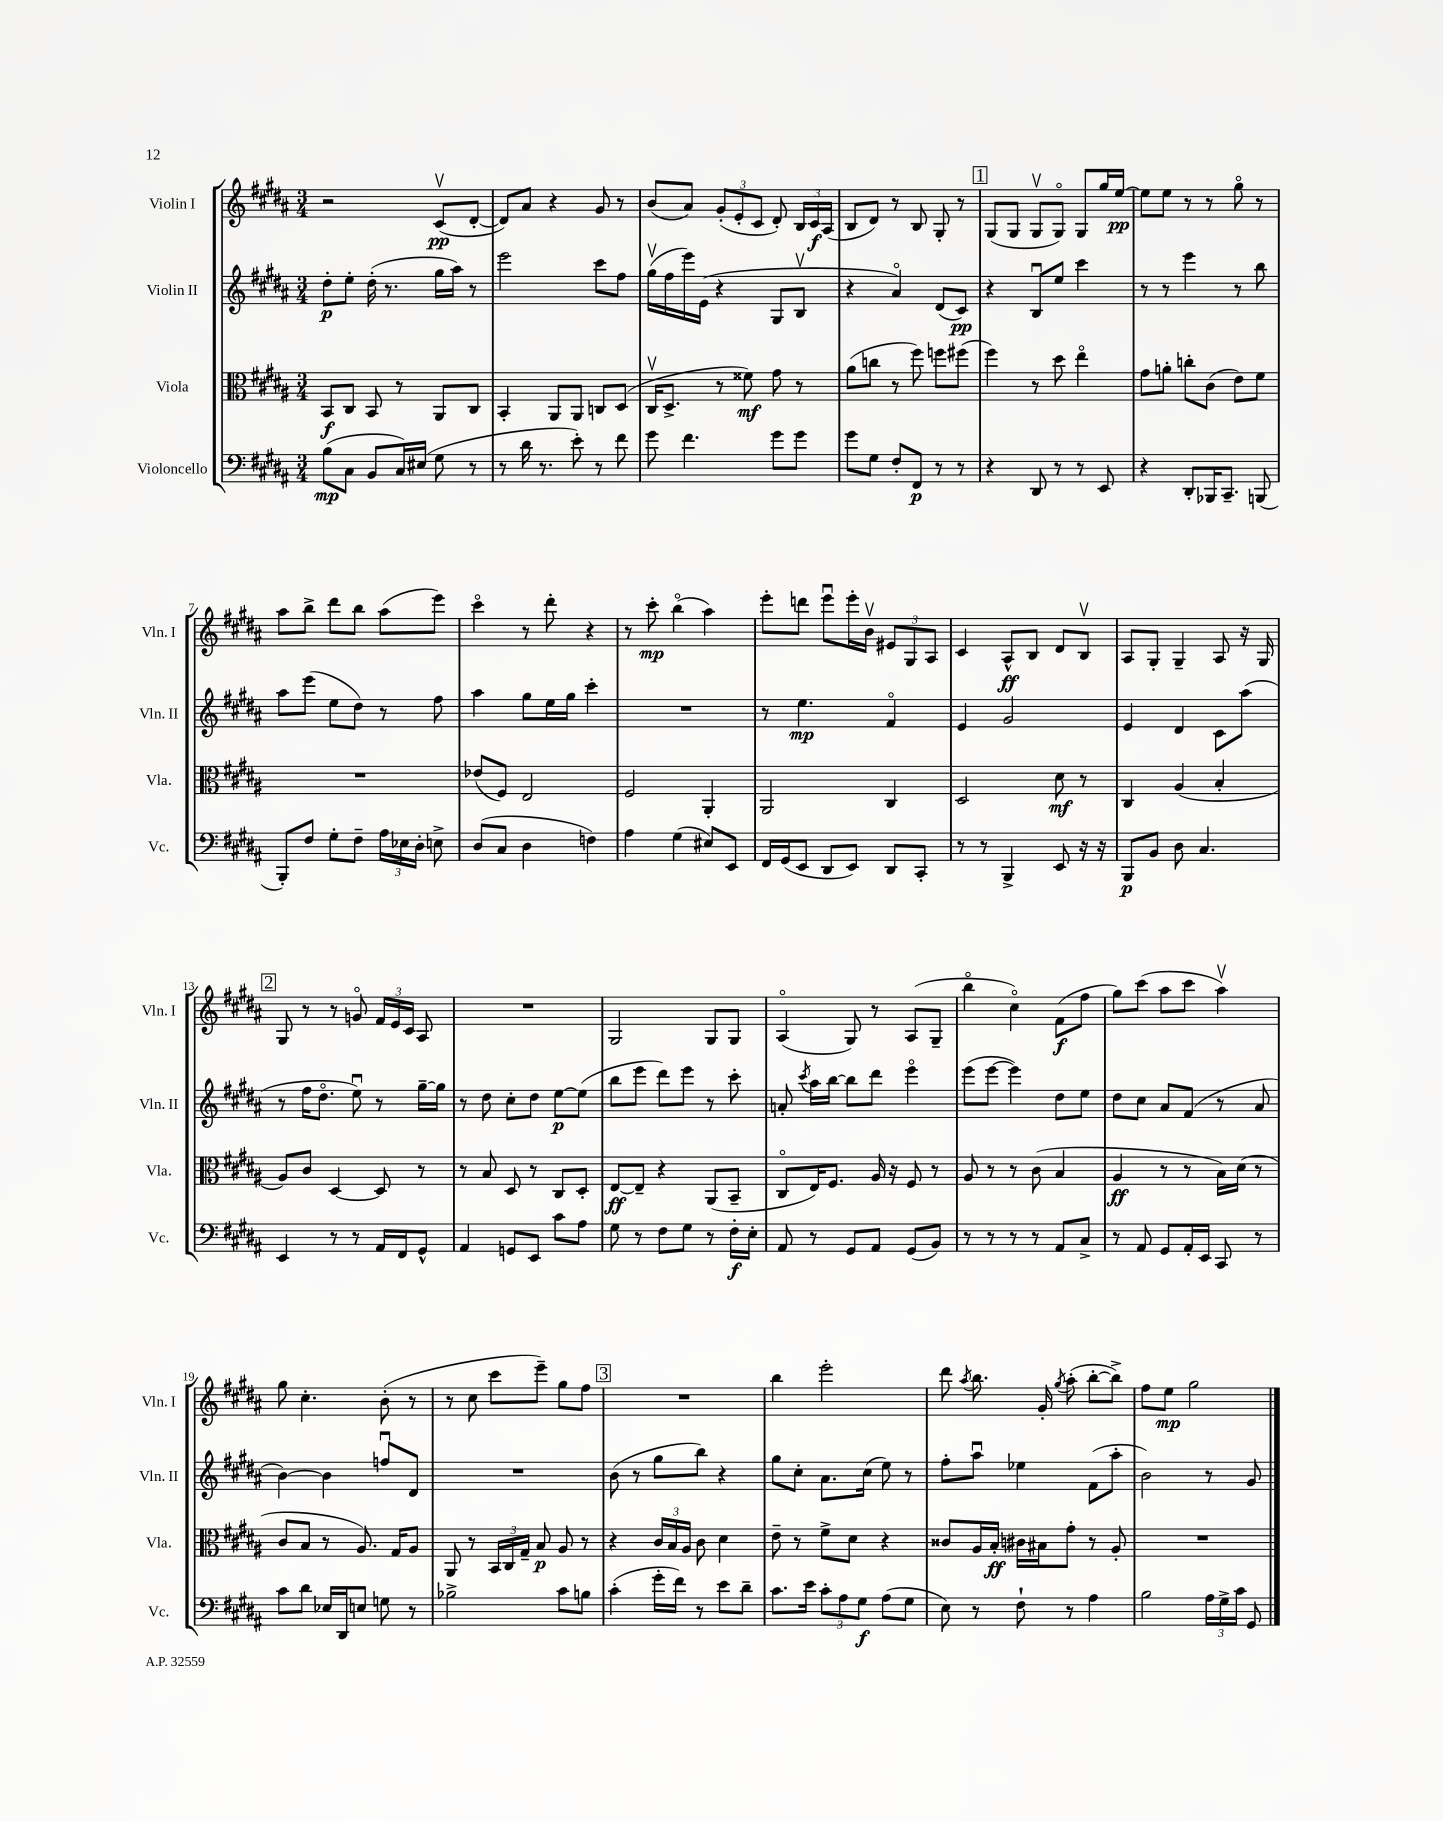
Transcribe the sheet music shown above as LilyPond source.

<<
\new StaffGroup <<
\new Staff = "s0" \with { instrumentName = "Violin I" shortInstrumentName = "Vln. I" } {
    \clef treble \key b \major \numericTimeSignature \time 3/4
    \autoBeamOff r2 cis'8[\upbow\pp( dis'8]~-. |
    dis'8[) ais'8] r4 gis'8 r8 |
    b'8[( ais'8]) \tuplet 3/2 { gis'8[-.( e'8-. cis'8] } dis'8-.) \tuplet 3/2 { b16[ cis'16\f ais16]( } |
    b8[ dis'8]) r8 b8 gis8-. r8 |
    \mark \markup { \box "1" } gis8[( gis8] gis8[\upbow gis8]\flageolet) gis8[ gis''16 e''16]~\pp |
    e''8[ e''8] r8 r8 gis''8\flageolet r8 |
    ais''8[ b''8]-> dis'''8[ b''8] ais''8[( e'''8]) |
    cis'''4\flageolet r8 dis'''8-. r4 |
    r8 cis'''8-.\mp b''4\flageolet( ais''4) |
    e'''8[-. d'''8] e'''8[\downbow e'''16-. b'16]\upbow \tuplet 3/2 { eis'8[ gis8 ais8] } |
    cis'4 ais8[-^\ff b8] dis'8[ b8]\upbow |
    ais8[ gis8]-. gis4-- ais8 r16 gis16 |
    \mark \markup { \box "2" } gis8 r8 r8 g'8\flageolet \tuplet 3/2 { fis'16[ e'16 cis'16] } ais8 |
    R2. |
    gis2 gis8[ gis8] |
    ais4\flageolet( gis8) r8 ais8[( gis8]-- |
    b''4\flageolet cis''4\flageolet) fis'8[\f( fis''8] |
    gis''8[) cis'''8]( ais''8[ cis'''8] ais''4\upbow) |
    gis''8 cis''4.-. b'8-.( r8 |
    r8 cis''8 cis'''8[ e'''8]--) gis''8[ fis''8] |
    \mark \markup { \box "3" } R2. |
    b''4 e'''2-. |
    dis'''8 \acciaccatura { ais''8 } b''8. gis'16-. \acciaccatura { gis''8 } ais''8-.( b''8[~-. b''8]->) |
    fis''8[ e''8]\mp gis''2 \bar "|." |
}
\new Staff = "s1" \with { instrumentName = "Violin II" shortInstrumentName = "Vln. II" } {
    \clef treble \key b \major \numericTimeSignature \time 3/4
    \autoBeamOff dis''8[-.\p e''8]-. dis''16-.( r8. gis''16[ ais''16]) r8 |
    e'''2 cis'''8[ fis''8] |
    gis''16[\upbow( fis''16 e'''16) e'16]( r4 gis8[ b8]\upbow |
    r4 ais'4\flageolet) dis'8[( cis'8]\pp) |
    \mark \markup { \box "1" } r4 b8[\downbow e''8] cis'''4 |
    r8 r8 e'''4 r8 b''8 |
    ais''8[ e'''8]( e''8[ dis''8]) r8 fis''8 |
    ais''4 gis''8[ e''16 gis''16] cis'''4-. |
    R2. |
    r8 e''4.\mp fis'4\flageolet |
    e'4 gis'2 |
    e'4 dis'4 cis'8[ ais''8]( |
    \mark \markup { \box "2" } r8 fis''16[ dis''8.]\flageolet e''8\downbow) r8 gis''16[~-- gis''16] |
    r8 dis''8 cis''8[-. dis''8] e''8[~\p e''8]( |
    b''8[ e'''8] dis'''8[) e'''8] r8 cis'''8-. |
    a'8-. \acciaccatura { cis'''8 } ais''16[ b''16]~ b''8[ dis'''8] e'''4\flageolet |
    e'''8[( e'''8]~ e'''4) dis''8[ e''8] |
    dis''8[ cis''8] ais'8[ fis'8]( r8 ais'8 |
    b'4~) b'4 f''8[\downbow dis'8] |
    R2. |
    \mark \markup { \box "3" } b'8( r8 gis''8[ b''8]) r4 |
    gis''8[ cis''8]-. ais'8.[ cis''16]( e''8) r8 |
    fis''8[-. ais''8]\downbow ees''4 fis'8[( ais''8]-. |
    b'2) r8 gis'8 \bar "|." |
}
\new Staff = "s2" \with { instrumentName = "Viola" shortInstrumentName = "Vla." } {
    \clef alto \key b \major \numericTimeSignature \time 3/4
    \autoBeamOff b,8[\f cis8] b,8 r8 ais,8[ cis8] |
    b,4-. ais,8[ ais,8] c8[ dis8]( |
    cis16[\upbow dis8.]-> r8 fisis'8\mf) gis'8 r8 |
    ais'8[( c''8] r8 fis''8) f''8[ fis''8]( |
    \mark \markup { \box "1" } fis''4) r8 dis''8 e''4\flageolet |
    gis'8[ a'8]-. c''8[-. cis'8]( e'8[) fis'8] |
    R2. |
    ees'8[( fis8]) e2 |
    fis2 ais,4-. |
    ais,2 cis4 |
    dis2 dis'8\mf r8 |
    cis4 ais4( b4-. |
    \mark \markup { \box "2" } ais8[) cis'8] dis4~ dis8 r8 |
    r8 b8 dis8 r8 cis8[ dis8]-. |
    e8[~\ff e8]-- r4 ais,8[( b,8]-- |
    cis8[\flageolet e16) fis8.] ais16 r16 fis8 r8 |
    ais8 r8 r8 cis'8( b4 |
    ais4\ff r8 r8 b16[) dis'16]( r8 |
    cis'8[ b8] r8 ais8.) gis16[ ais8] |
    ais,8 r8 \tuplet 3/2 { b,16[ cis16 gis16]-- } b8\p ais8 r8 |
    \mark \markup { \box "3" } r4 \tuplet 3/2 { cis'16[ b16 ais16] } cis'8 dis'4 |
    e'8-- r8 fis'8[-> dis'8] r4 |
    cisis'8[ ais16 b16]-.\ff cis'16[ bis16 gis'8]-. r8 ais8-. |
    R2. \bar "|." |
}
\new Staff = "s3" \with { instrumentName = "Violoncello" shortInstrumentName = "Vc." } {
    \clef bass \key b \major \numericTimeSignature \time 3/4
    \autoBeamOff b8[\mp( cis8] b,8[ cis16) eis16]( gis8 r8 |
    r8 dis'16 r8. e'8-.) r8 fis'8 |
    gis'8 fis'4. gis'8[ gis'8] |
    gis'8[ gis8] fis8[-. fis,8]\p r8 r8 |
    \mark \markup { \box "1" } r4 dis,8 r8 r8 e,8 |
    r4 dis,8[-. bes,,16 cis,8.]-- b,,8( |
    b,,8[-.) fis8] gis8[-. fis8]-- \tuplet 3/2 { ais16[ ees16 dis16]-. } e8-> |
    dis8[( cis8] dis4 f4) |
    ais4 gis4( eis8[) e,8] |
    fis,16[ gis,16( e,8] dis,8[ e,8]) dis,8[ cis,8]-. |
    r8 r8 b,,4-> e,8 r16 r16 |
    b,,8[\p b,8] dis8 cis4. |
    \mark \markup { \box "2" } e,4 r8 r8 ais,16[ fis,16 gis,8]-^ |
    ais,4 g,8[ e,8] cis'8[ ais8] |
    gis8 r8 fis8[ gis8] r8 fis16[-.\f e16]-. |
    ais,8 r8 gis,8[ ais,8] gis,8[( b,8]) |
    r8 r8 r8 r8 ais,8[ cis8]-> |
    r8 ais,8 gis,8[ ais,16-. e,16] cis,8 r8 |
    cis'8[ dis'8] ees16[ dis,16 e8] g8 r8 |
    bes2-> cis'8[ b8] |
    \mark \markup { \box "3" } cis'4-.( gis'16[-. fis'16]) r8 e'8[ dis'8]-- |
    cis'8.[ e'16] \tuplet 3/2 { cis'8[-. ais8 gis8]\f } ais8[( gis8] |
    e8) r8 fis8-! r8 ais4 |
    b2 \tuplet 3/2 { ais16[ gis16-> cis'16] } gis,8 \bar "|." |
}
>>
>>
